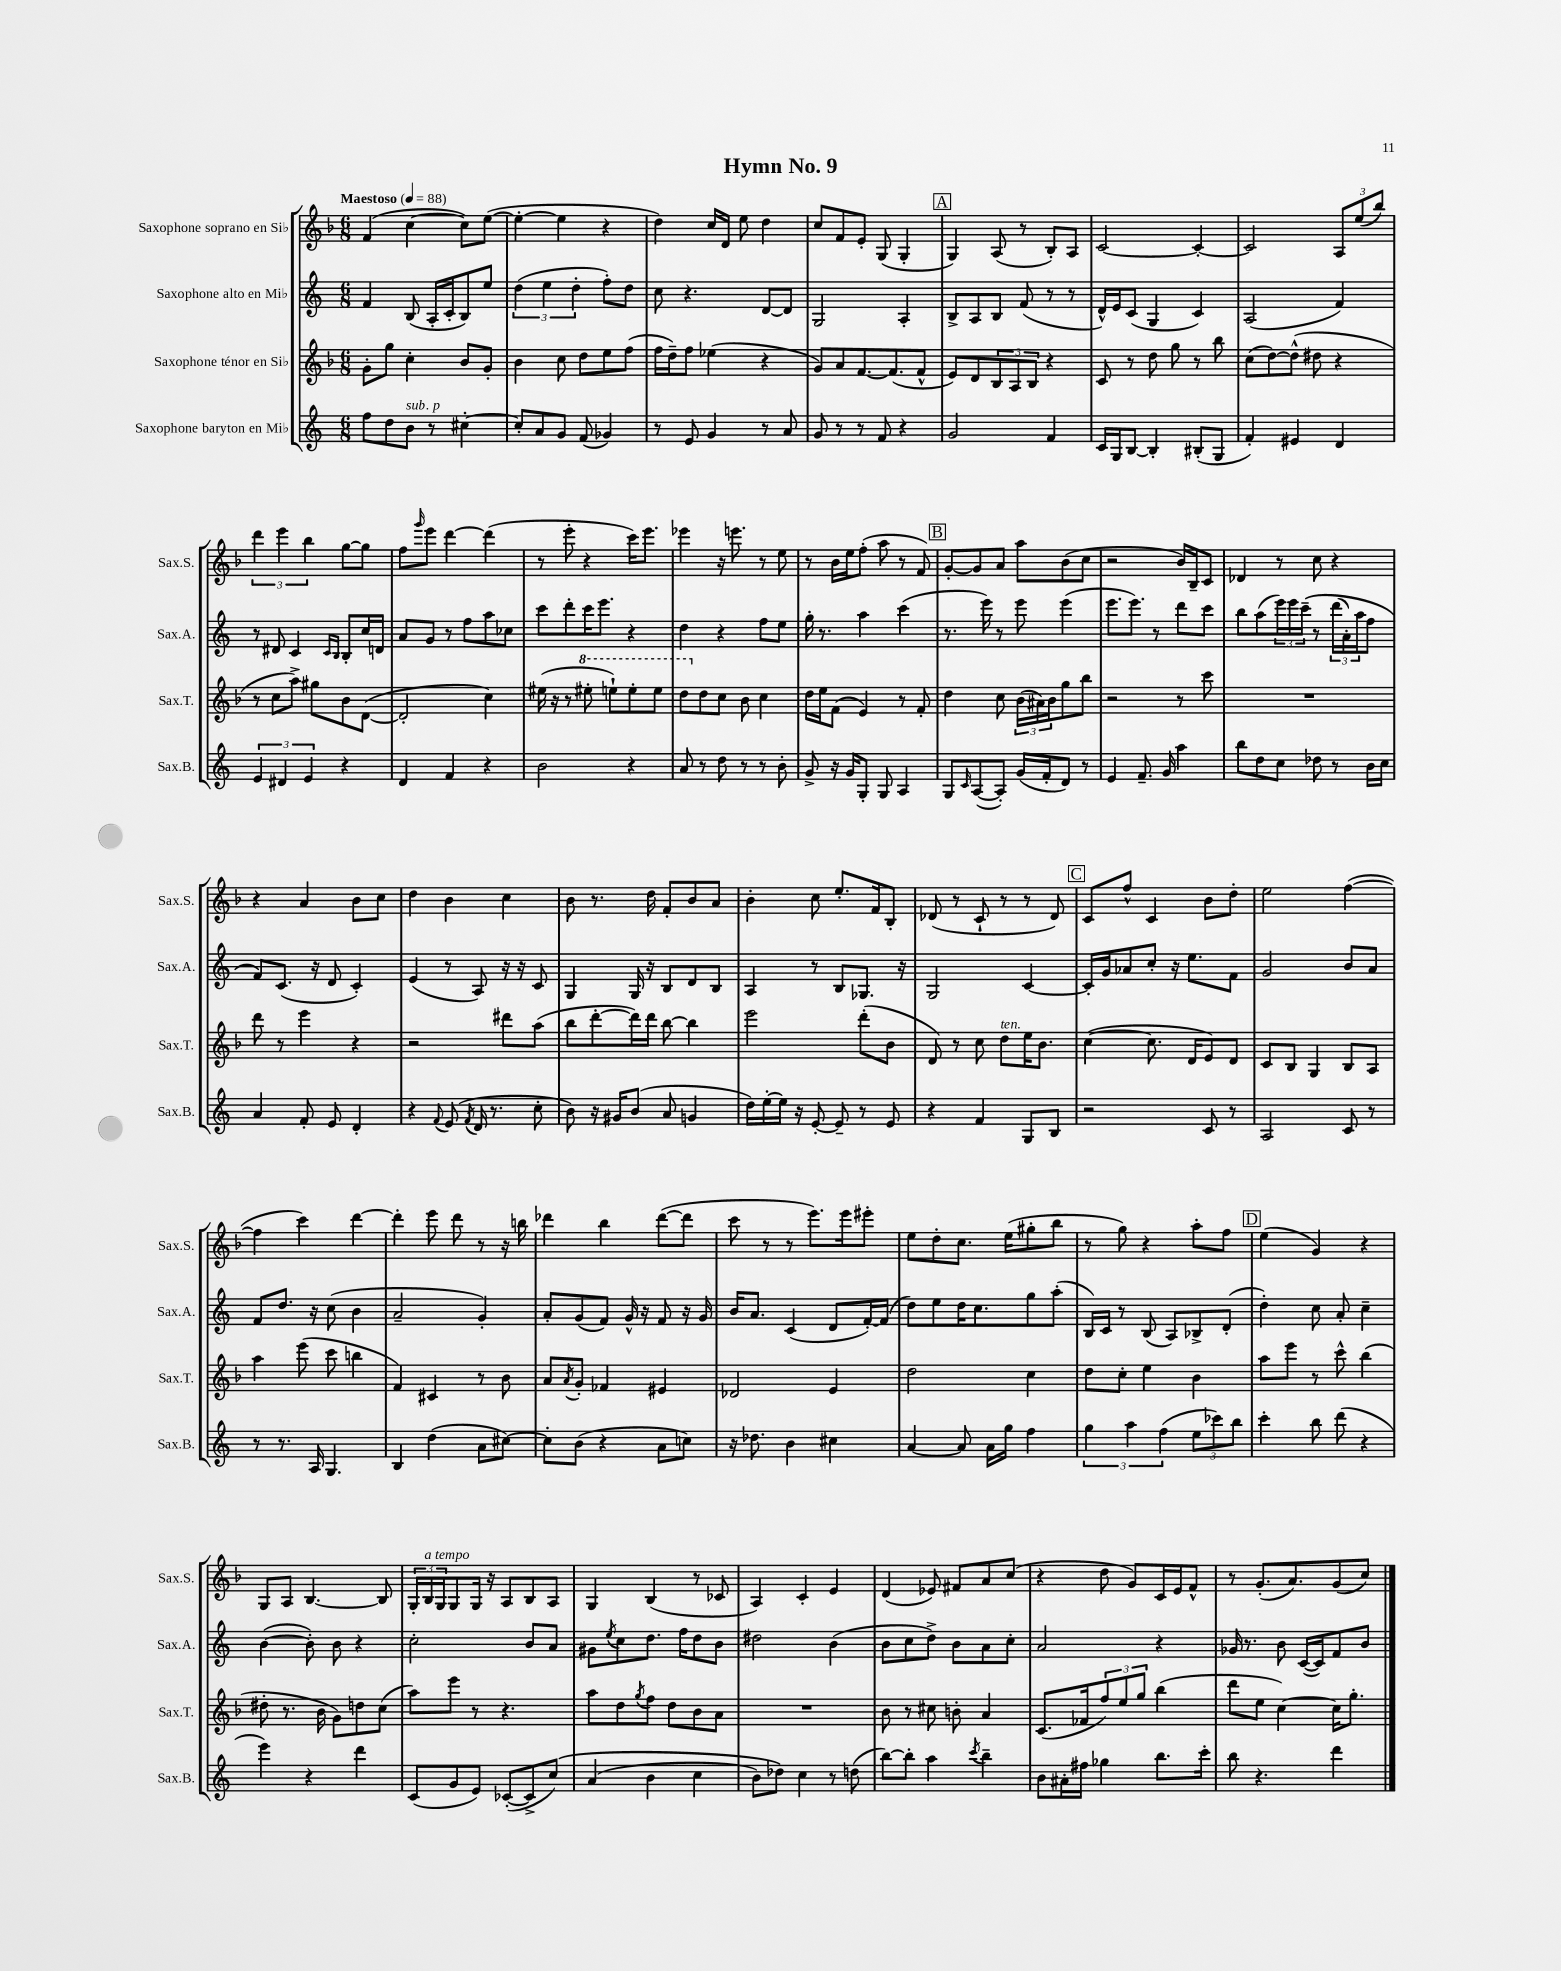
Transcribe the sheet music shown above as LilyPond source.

\header { title = "Hymn No. 9" }
<<
\new StaffGroup <<
\new Staff = "s0" \with { instrumentName = "Saxophone soprano en Sib" shortInstrumentName = "Sax.S." } {
    \clef treble \key f \major \numericTimeSignature \time 6/8 \tempo "Maestoso" 4 = 88
    f'4( c''4~ c''8) e''8~( |
    e''4~-. e''4 r4 |
    d''4) c''16 d'16 e''8 d''4 |
    c''8 f'8 e'8-. g8( g4-. |
    \mark \markup { \box "A" } g4) a8( r8 bes8-.) a8 |
    c'2~ c'4~-. |
    c'2 \tuplet 3/2 { a8 e''8( bes''8) } |
    \tuplet 3/2 { d'''4 e'''4 bes''4 } g''8~ g''8 |
    f''8 \grace { g'''16 } e'''8 d'''4~ d'''4( |
    r8 e'''8-. r4 c'''16) e'''8. |
    ees'''4 r16 e'''8. r8 e''8 |
    r8 bes'16 e''16 f''8-.( a''8 r8 f'8) |
    \mark \markup { \box "B" } g'8~-. g'8 a'8 a''8 bes'8( c''8 |
    r2 bes'16) bes16-- c'8 |
    des'4 r8 c''8 r4 |
    r4 a'4 bes'8 c''8 |
    d''4 bes'4 c''4 |
    bes'8 r8. d''16 f'8-. bes'8 a'8 |
    bes'4-. c''8 e''8.-. f'16 bes8-. |
    des'8( r8 c'8-! r8 r8 des'8) |
    \mark \markup { \box "C" } c'8 f''8-^ c'4 bes'8 d''8-. |
    e''2 f''4~( |
    f''4 c'''4) d'''4~ |
    d'''4-. e'''8 d'''8 r8 r16 b''16 |
    des'''4 bes''4 des'''8~( des'''8 |
    c'''8 r8 r8 e'''8.) e'''16 eis'''8-. |
    e''8 d''8-. c''8. e''16( gis''8-. bes''8 |
    r8 g''8) r4 a''8-. f''8 |
    \mark \markup { \box "D" } e''4( g'4) r4 |
    g8 a8 bes4.~ bes8 |
    \tuplet 3/2 { g16-. bes16^\markup { \italic "a tempo" } g16 } g8 g16 r16 a8 bes8 a8 |
    g4 bes4( r8 ces'8 |
    a4) c'4-. e'4 |
    d'4( ees'8) fis'8 a'8 c''8( |
    r4 d''8 g'8) c'16 e'16 f'8-^ |
    r8 g'8.-.( a'8.) g'8( c''8) \bar "|." |
}
\new Staff = "s1" \with { instrumentName = "Saxophone alto en Mib" shortInstrumentName = "Sax.A." } {
    \clef treble \key c \major \numericTimeSignature \time 6/8
    f'4 b8( a16-. c'16-. b8) e''8 |
    \tuplet 3/2 { d''4( e''4 d''4-. } f''8-.) d''8 |
    c''8 r4. d'8~ d'8 |
    g2 a4-. |
    \mark \markup { \box "A" } b8-> a8 b8 f'8( r8 r8 |
    d'16-^) e'16 c'8( g4 c'4) |
    a2( f'4) |
    r8 dis'8 c'4 \grace { c'16 b16 } b8-. c''16 d'16 |
    a'8 g'8 r8 f''8 a''8 ces''8 |
    c'''8 d'''8-. c'''16 e'''8. r4 |
    d''4 r4 f''8 e''8 |
    g''16-. r8. a''4 c'''4( |
    \mark \markup { \box "B" } r8. e'''16) r8 e'''8 e'''4( |
    e'''8. e'''8.) r8 d'''8 c'''8 |
    b''8 a''8( \tuplet 3/2 { e'''16) e'''16 c'''16--\( } r8 \tuplet 3/2 { d'''16( a'16-.) a''16 } f''8 |
    f'8\) c'8.( r16 d'8 c'4-.) |
    e'4( r8 a8) r16 r16 c'8 |
    g4 g16 r16 b8 d'8 b8 |
    a4 r8 b8 ges8. r16 |
    g2 c'4~ |
    \mark \markup { \box "C" } c'16-. g'16 aes'8 c''8-. r16 e''8. f'8 |
    g'2 b'8 a'8 |
    f'8 d''8. r16 c''8( b'4 |
    a'2-- g'4-.) |
    a'8-. g'8( f'8) g'16-^ r16 f'8 r16 g'16 |
    b'16 a'8. c'4( d'8 f'16~-.) f'16( |
    d''8) e''8 d''16 c''8. g''8 a''8-.( |
    b16) c'16 r8 b8( a8) bes8-> d'8-.( |
    \mark \markup { \box "D" } d''4-.) c''8 a'8-. c''4-- |
    b'4~( b'8-.) b'8 r4 |
    c''2-. b'8 a'8 |
    gis'8 \acciaccatura { e''8 } c''8 d''8. f''16 d''8 b'8 |
    dis''2 b'4( |
    b'8 c''8 d''8->) b'8 a'8 c''8-. |
    a'2 r4 |
    ges'16 r8. b'8 c'16~( c'16) f'8 b'8 \bar "|." |
}
\new Staff = "s2" \with { instrumentName = "Saxophone ténor en Sib" shortInstrumentName = "Sax.T." } {
    \clef treble \key f \major \numericTimeSignature \time 6/8
    g'8-. g''8 c''4-. bes'8 g'8-. |
    bes'4 c''8 d''8 e''8 f''8( |
    f''16 d''16--) f''8 ees''4( r4 |
    g'8) a'8 f'8.~ f'8.( f'8-^ |
    \mark \markup { \box "A" } e'8) d'8 \tuplet 3/2 { bes8 a8 bes8 } r4 |
    c'8 r8 d''8 g''8 r8 bes''8 |
    c''8( d''8~) d''8-^( dis''8 r4 |
    r8 c''8 a''8->) gis''8 bes'8 d'8~( |
    d'2-. c''4) |
    eis''16( r16 r8 \ottava #1 eis'''8-. e'''8-!) e'''8-. e'''8 |
    d'''8 \ottava #0 d''8 c''8 bes'8 c''4 |
    d''16 e''16 f'8( e'4) r8 f'8-. |
    \mark \markup { \box "B" } d''4 c''8 \tuplet 3/2 { bes'16( ais'16) bes'16 } g''8 bes''8 |
    r2 r8 c'''8 |
    R2. |
    d'''8 r8 e'''4 r4 |
    r2 dis'''8 a''8( |
    bes''8 d'''8~-. d'''16) d'''16 bes''8~ bes''4 |
    e'''2 d'''8-.( bes'8 |
    d'8) r8 c''8 d''8^\markup { \italic "ten." } e''16 bes'8. |
    \mark \markup { \box "C" } c''4~( c''8. d'16 e'8) d'8 |
    c'8 bes8 g4 bes8 a8 |
    a''4 e'''8( c'''8 b''4 |
    f'4) cis'4 r8 bes'8 |
    a'8 \acciaccatura { a'8 } g'8-. fes'4 eis'4 |
    des'2 e'4 |
    d''2 c''4 |
    d''8 c''8-. e''4 bes'4 |
    \mark \markup { \box "D" } a''8 e'''8 r8 c'''8-^ bes''4( |
    dis''8-. r8. bes'16 g'8) d''8 c''8( |
    a''8) e'''8 r8 r4. |
    a''8 d''8 \acciaccatura { g''8 } f''8 d''8 bes'8 a'8 |
    R2. |
    bes'8 r8 cis''8 b'8-. a'4 |
    c'8.( fes'16 \tuplet 3/2 { f''8) e''8 g''8 } bes''4( |
    d'''8 e''8 c''4~) c''16 g''8.-. \bar "|." |
}
\new Staff = "s3" \with { instrumentName = "Saxophone baryton en Mib" shortInstrumentName = "Sax.B." } {
    \clef treble \key c \major \numericTimeSignature \time 6/8
    f''8 d''8 b'8^\markup { \italic "sub. p" } r8 cis''4~-. |
    cis''8-. a'8 g'8 f'8( ges'4) |
    r8 e'8 g'4 r8 a'8 |
    g'8 r8 r8 f'8 r4 |
    \mark \markup { \box "A" } g'2 f'4 |
    c'16 g16 b8~ b4-. bis8-.( g8 |
    f'4-.) eis'4 d'4 |
    \tuplet 3/2 { e'4 dis'4 e'4 } r4 |
    d'4 f'4 r4 |
    b'2 r4 |
    a'8 r8 d''8 r8 r8 b'8-. |
    g'8-> r16 g'16 g8-. g8 a4 |
    \mark \markup { \box "B" } g8 \grace { c'16 } a8~( a8-.) g'16( f'16-. d'8) r8 |
    e'4 f'8.-- g'16 a''4 |
    b''8 d''8 c''8 des''8 r8 b'16 c''16 |
    a'4 f'8-. e'8 d'4-. |
    r4 \appoggiatura { f'8 } e'8( \acciaccatura { f'8 } d'16 r8. c''8-. |
    b'8) r16 gis'16 b'8( a'8 g'4 |
    d''16) e''16~-. e''16 r16 e'8~-. e'8-- r8 e'8 |
    r4 f'4 g8 b8 |
    \mark \markup { \box "C" } r2 c'8 r8 |
    a2 c'8 r8 |
    r8 r8. a16 g4. |
    b4 d''4( a'8 cis''8~) |
    cis''8-. b'8( r4 a'8 c''8) |
    r16 des''8. b'4 cis''4 |
    a'4~ a'8 a'16 g''16 f''4 |
    \tuplet 3/2 { g''4 a''4 f''4( } \tuplet 3/2 { e''8 ces'''8) b''8 } |
    \mark \markup { \box "D" } c'''4-. b''8 d'''8( r4 |
    e'''4) r4 d'''4 |
    c'8( g'8 e'8) ces'8~-.( ces'8-> c''8)\( |
    a'4( b'4 c''4 |
    b'8) des''8\) c''4 r8 d''8( |
    b''8~) b''8-. a''4 \acciaccatura { c'''8 } b''4-- |
    b'8 ais'16-. fis''16 ges''4 b''8. c'''16-. |
    b''8 r4. d'''4 \bar "|." |
}
>>
>>
\layout { \context { \Score \remove "Bar_number_engraver" } }
